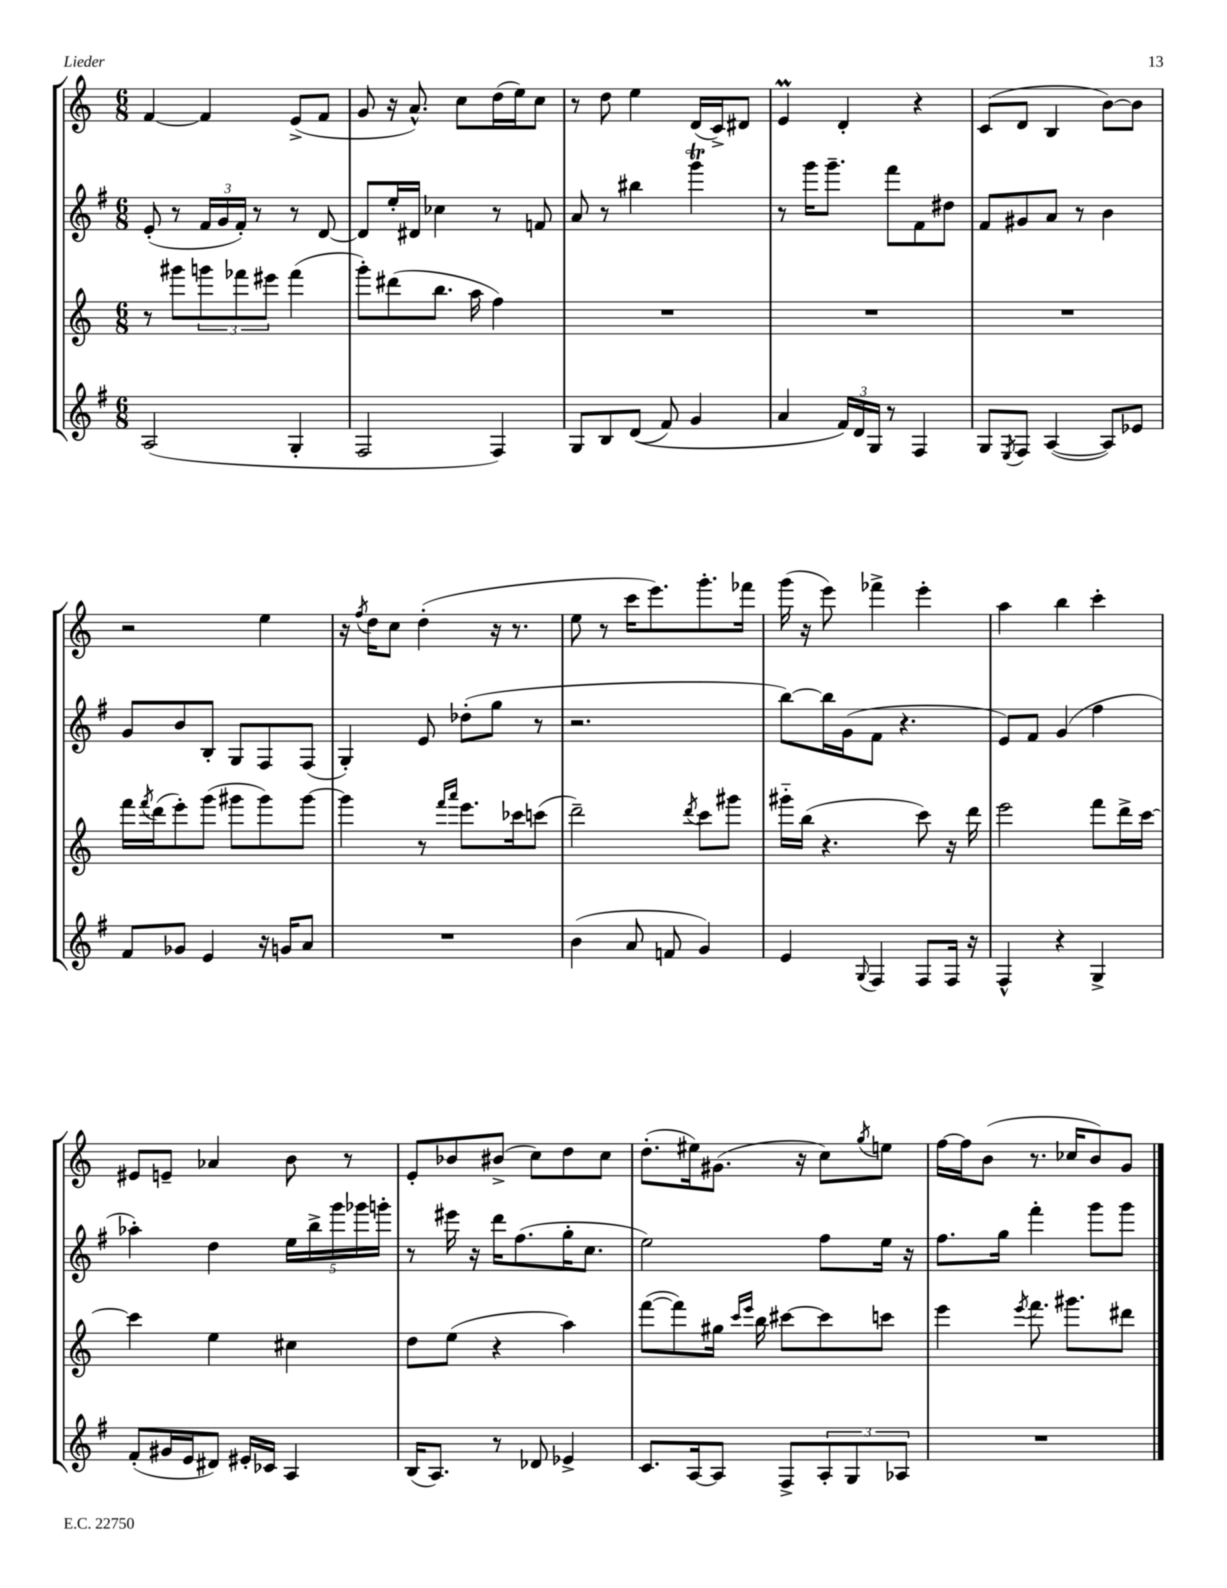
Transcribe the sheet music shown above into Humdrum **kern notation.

**kern	**kern	**kern	**kern
*staff4	*staff3	*staff2	*staff1
*clefG2	*clefG2	*clefG2	*clefG2
*k[f#]	*k[]	*k[f#]	*k[]
*M6/8	*M6/8	*M6/8	*M6/8
(2A	8r	(8e'	[4f
.	8ggg#	8r	.
.	12ggg	24f#	4f]
.	.	24g	.
.	12fff-	24f#')	.
.	.	8r	.
.	12eee#	.	.
4G'	(4fff-	8r	(8e^
.	.	[8d	8f
=	=	=	=
2F#	8ggg')	8d]	8g
.	(8ddd#	16ee'	16r
.	.	16d#	8.a^^)
.	8.bb	4cc-	.
.	.	.	8cc
.	16aa	.	.
4F#)	4ff)	8r	(16dd
.	.	.	16ee)
.	.	8f	8cc
=	=	=	=
8G	2.r	8a	8r
8B	.	8r	8dd
&((8d	.	4bb#	4ee
8f#)	.	.	.
4g	.	4ggg	(16d
.	.	.	16c^)
.	.	.	8d#
=	=	=	=
4a	2.r	8r	4e
.	.	16ggg	.
.	.	8.ggg~	.
24f#&)	.	.	4d'
24d	.	.	.
24G	.	.	.
8r	.	8fff#	.
4F#	.	8f#	4r
.	.	8dd#	.
=	=	=	=
8G	2.r	8f#	(8c
8qE	.	.	.
8F#	.	8g#	8d
([4A	.	8a	4B
.	.	8r	.
8A])	.	4b	[8b)
8e-	.	.	8b]
=	=	=	=
8f#	16fff	8g	2r
.	8qfff	.	.
.	(16ddd	.	.
8g-	8eee')	8b	.
4e	(8ggg	8B'	.
.	8ggg#	8G	.
16r	8ggg#)	8F#	4ee
16g	.	.	.
8a	[8ggg#	(8F#	.
=	=	=	=
2.r	4ggg#]	4G')	16r
.	.	.	8qff
.	.	.	16dd
.	.	.	8cc
.	8r	8e	(4dd'
.	16qqfff	.	.
.	16qqaaa	.	.
.	8.eee	(8dd-'	.
.	.	8gg	16r
.	16ccc-	.	8.r
.	(8ccc	8r	.
=	=	=	=
(4b	2ddd~)	2.r	8ee
.	.	.	8r
8a	.	.	16ccc
.	.	.	8.eee)
8f	.	.	.
.	8qddd	.	.
4g)	8ccc	.	8.ggg'
.	8ggg#	.	.
.	.	.	16fff-
=	=	=	=
4e	16ggg#'~	[8bb)	(16ggg
.	(16bb	.	16r
.	4.r	16bb]	8eee)
.	.	(16g	.
8qqG	.	.	.
4F#	.	8f#	4fff-^
.	.	4.r	.
8F#	8ccc)	.	4eee'
16F#	16r	.	.
16r	16ddd	.	.
=	=	=	=
4F#^^	2eee	8e)	4aa
.	.	8f#	.
4r	.	(4g	4bb
4G^	8fff	4ff#	4ccc'
.	16ddd^	.	.
.	[16ccc	.	.
=	=	=	=
(8f#'	4ccc]	4aa-')	8e#
16g#	.	.	8e~
16e	.	.	.
8d#)	4ee	4dd	4a-
16e#'	.	.	.
16c-	.	.	.
4A	4cc#	20ee	8b
.	.	20bb^	.
.	.	20ggg	.
.	.	.	8r
.	.	20ggg-	.
.	.	20ggg'	.
=	=	=	=
(16B	8dd	8r	8e'
8.A)	.	.	.
.	(8ee	16eee#	8b-
.	.	16r	.
8r	4r	16ddd	(8b#^
.	.	(8.ff#	.
8d-	.	.	8cc)
4e-^	4aa)	16gg'	8dd
.	.	8.cc	.
.	.	.	8cc
=	=	=	=
8.c	([8fff	2ee)	(8.dd'
.	8fff])	.	.
[16A	.	.	16ee#)
8A]	16gg#	.	(8.g#
.	16qqccc	.	.
.	16qqeee	.	.
.	16bb	.	.
8F#^	[8ccc#	.	.
.	.	.	16r
12A'	8ccc#]	8ff#	8cc)
12G	.	.	.
.	.	.	8qgg
.	8ccc	16ee	8ee
12A-	.	.	.
.	.	16r	.
=	=	=	=
2.r	4eee	8.ff#	[16ff
.	.	.	16ff]
.	.	.	(8b
.	.	16gg	.
.	8qeee	.	.
.	8.fff	4fff#'	8.r
.	8.ggg#	.	16cc-
.	.	8ggg	8b)
.	8ddd#	8ggg	8g
==	==	==	==
*-	*-	*-	*-
